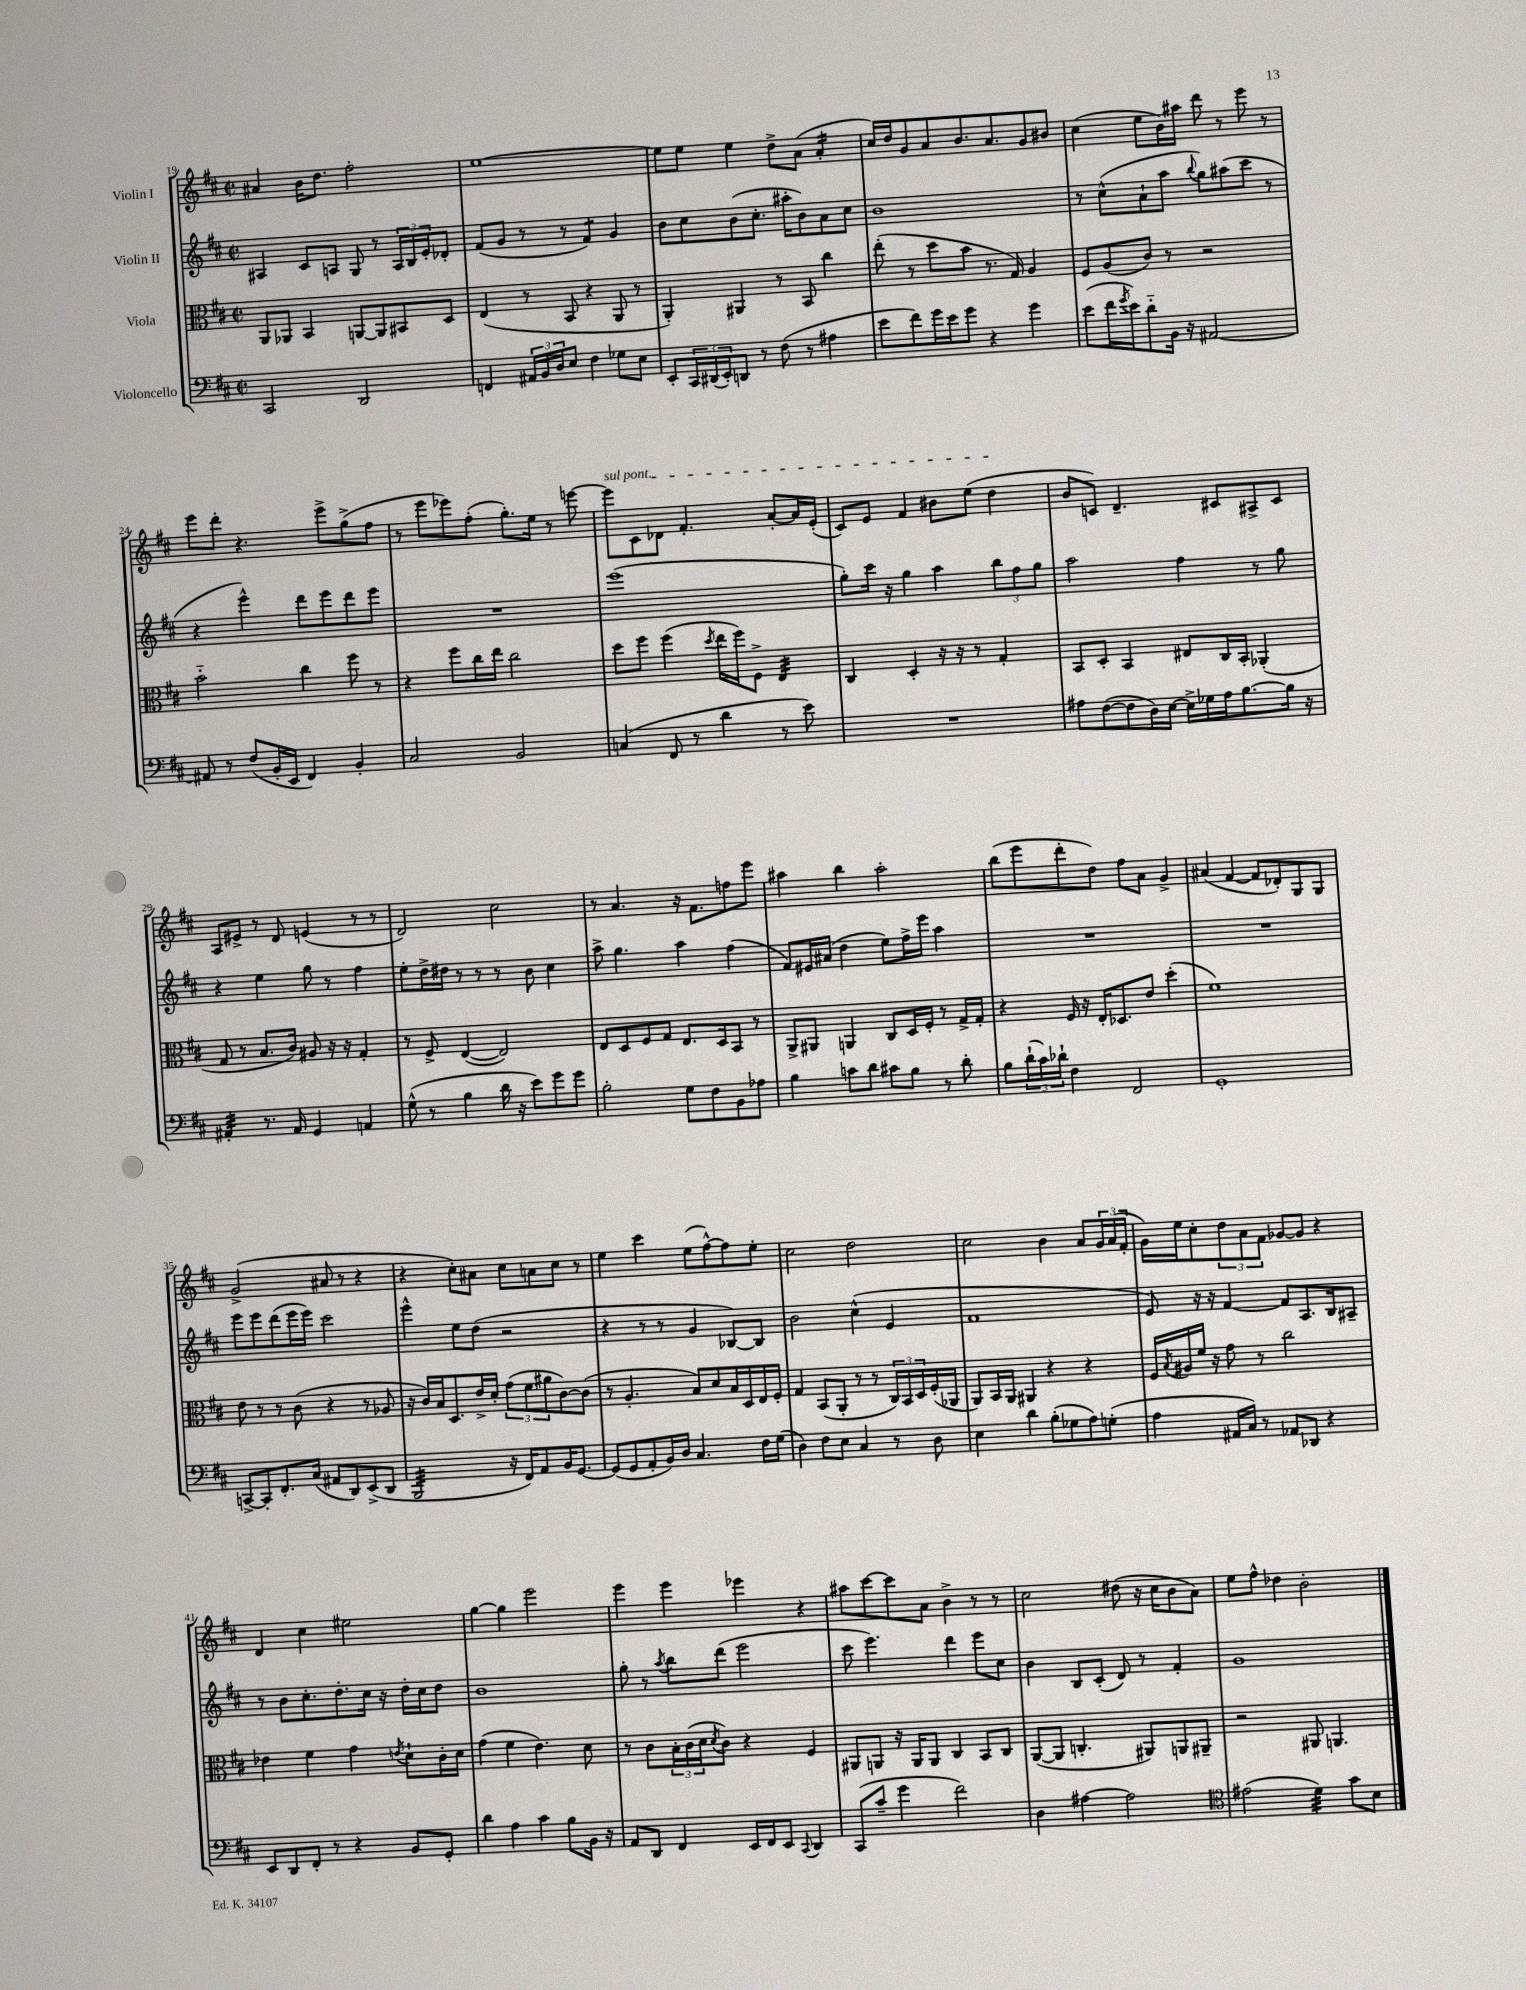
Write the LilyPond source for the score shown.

<<
\new StaffGroup <<
\new Staff = "s0" \with { instrumentName = "Violin I" } {
    \clef treble \key d \major \defaultTimeSignature \time 2/2
    ais'4 b'16 d''8. fis''2-. |
    e''1~ |
    e''8 e''8 e''4 d''8-> a'8( a'4:16-. |
    cis''16) d''16 g'8 a'8 b'8. a'8. g'8 bis'8 |
    cis''4( e''8 b'16) ais''16 d'''8 r8 e'''8 r8 |
    e'''8 d'''8-. r4. e'''8-> g''8->( fis''8 |
    r8 e'''8 ees'''8) fis''8-.( g''8.-.) e''16 r8 e'''8~ |
    \once \override TextSpanner.bound-details.left.text = \markup { \italic "sul pont." } e'''8\startTextSpan cis'8 des'8 fis'4.-. a'8~-. a'16 e'16-.( |
    cis'8) e'8 fis'4 bis'8 e''8( d''4\stopTextSpan |
    b'8 c'8) d'4.-- cis'8 ais8-> cis'8 |
    a8 eis'8-> r8 d'8 e'4( r8 r8 |
    d'2) cis''2 |
    r8 a'4. r16 fis'8. f''8 e'''8 |
    ais''4 b''4 ais''2-. |
    b''8( e'''8 d'''8-. d''8) fis''8 a'8 g'4-> |
    ais'4( fis'4~ fis'8 des'8-.) g8 g8 |
    g'2->( ais'8 r8 r4 |
    r4 cis''8-.) ais'8 cis''8 a'8 cis''8 r8 |
    e''4 cis'''4 e''8( fis''8~-^) fis''8 e''8-. |
    cis''2 d''2 |
    cis''2 b'4 a'8 \tuplet 3/2 { g'16 a'16( fis'16-. } |
    g'16) e''16 cis''8-. \tuplet 3/2 { d''8 a'8 fis'8 } ges'8~ ges'8 r4 |
    d'4 cis''4 eis''2 |
    g''4~ g''4 e'''2 |
    e'''4 e'''4 ees'''4 r4 |
    ais''8 cis'''8~ cis'''8 a'8 b'4-> r8 r8 |
    cis''2 dis''8( r16 cis''16 b'8 a'8) |
    e''8 fis''8-^ des''4 b'2-. \bar "|." |
}
\new Staff = "s1" \with { instrumentName = "Violin II" } {
    \clef treble \key d \major \defaultTimeSignature \time 2/2
    ais4 cis'8 a8 g8 r8 \tuplet 3/2 { a16 b16 e'16-. } des'8-. |
    fis'8( g'8 r8 r8 fis'4:8) g'4 |
    b'8 cis''8 b'8( cis''8.-. ais''16-. b'8) a'8 cis''8 |
    b'1 |
    r8 cis''8-^( a'8-! a''8 \appoggiatura { b''8 } g''8) ais''8( cis'''8 r8 |
    r4 e'''4-^) d'''8 e'''8 d'''8 e'''8 |
    R1 |
    e'''1( |
    g''8-.) cis'''16 r16 g''4 a''4 \tuplet 3/2 { b''8 fis''8 g''8 } |
    a''2 fis''4 r8 g''8 |
    r4 e''4 g''8 r8 fis''4 |
    e''8-. d''16-> dis''16 r8 r8 r8 b'8 cis''4 |
    a''8-> g''4. a''4 fis''4( |
    fis'8) eis'16 ais'16( d''4 e''8) fis''16-> e'''16 a''4 |
    R1 |
    R1 |
    e'''8 e'''8 d'''8( e'''16 e'''16) cis'''2 |
    e'''4-^ e''8 d''8( r2 |
    r4 r8 r8 g'4 bes8~) bes8 |
    b'2 cis''4-^( e'4 |
    fis'1 |
    e'8) r16 r16 fis'4~ fis'8 a8. b16 ais8-- |
    r8 b'8 cis''8.-. d''8.-. cis''16 r16 d''16-. cis''16 d''8 |
    b'1 |
    g''8-. r8 \acciaccatura { a''8 } b''8 d'''8( e'''2 |
    cis'''8 e'''4.) d'''4 e'''8 cis''8 |
    b'4 b8 cis'8-.( d'8) r8 fis'4-. |
    g'1 \bar "|." |
}
\new Staff = "s2" \with { instrumentName = "Viola" } {
    \clef alto \key d \major \defaultTimeSignature \time 2/2
    a,8 aes,8 b,4 a,8~ a,8 bis,8 d8 |
    e4( r8 b,8 r4 a,8 r8 |
    a,4-.) ais,4 r8 b,8 cis''4 |
    e''8-.( r8 d''8 b'8 r8. g16) a4 |
    fis8 a8( cis'8) r8 r2 |
    b'2-_ cis''4 fis''8 r8 |
    r4 fis''8 cis''16 e''16 cis''2 |
    d''8 fis''8 fis''4( \acciaccatura { d''8 } e''16 fis''16) fis8-> e4:32 |
    cis4 d4-. r16 r16 r8 g4-. |
    b,8 d8-. b,4 eis8 cis16 b,16-. aes,4-.( |
    g8 r8 b8. cis'16) ais8 r16 r16 g4-. |
    r8 fis8-> e4~( e2) |
    e8 d8 fis8 g8 e8. d16 b,8 r8 |
    a,8-> ais,8 a,4 cis8 d16 fis16-. r8 g16-> g16-. |
    r4 fis16 r16 e16-. des8. e'8 d''4-.( |
    fis'1) |
    e'8 r8 r8 cis'8( r4 r8 aes8 |
    r16 cis'16) b16 d8. e'16-> d'16-. \tuplet 3/2 { g'8( fis'8 ais'8 } cis'8~) cis'8( |
    r8 a4.-. b8) d'8 b16 d16 e16 fis16-. |
    g4 b,8( a,8-. r8 r8 \tuplet 3/2 { cis16) b,16 d16 } fis16-.( aes,16 |
    a,8) b,16 a,16 ais,4 r4 r4 |
    fis16 \acciaccatura { b8 } ais16 fis'16 r16 g'8 r8 cis''2 |
    ees'4 fis'4 g'4 \acciaccatura { e'8 } d'8-! cis'16-. d'16 |
    g'4( fis'4 e'4.) d'8 |
    r8 cis'8 \tuplet 3/2 { b16-. cis'16( d'16 } \acciaccatura { d'8 } cis'8) r4 fis4 |
    ais,8 a,8 r16 a,16 a,8 cis4 b,8 cis8 |
    a,8~( a,8 c4.-. ais,8) a,8 ais,8-- |
    r2 ais,8 a,4. \bar "|." |
}
\new Staff = "s3" \with { instrumentName = "Violoncello" } {
    \clef bass \key d \major \defaultTimeSignature \time 2/2
    cis,2 d,2 |
    f,4 \tuplet 3/2 { ais,16 b,16 d16 } e8 fis4 ges8 e8 |
    e,8-. \tuplet 3/2 { cis,16 dis,16( e,16-.) } d,8 r8 fis8( r8 ais4 |
    e'8 fis'8) g'16 e'16 g'8 r4 g'4 |
    e'8( fis'16 \acciaccatura { g'8 } e'16) d'8-_ b,16 r16 ais,2~ |
    ais,8 r8 fis8( b,16-. e,16 fis,4) b,4-. |
    cis2 b,2 |
    c4( fis,8 r8 d'4 r8 e'8) |
    R1 |
    ais8 fis8~( fis8 d16) e16~ e16-> ges16 ais16 b8.~ b16 r16 |
    ais,4:32-. r8. ais,16 g,4 a,4 |
    g8-^( r8 b4 d'16 r16 e'8) g'8 g'8 |
    b2-. g8 fis8 b,8 aes8 |
    b4 c'8 d'8 cis'8 b8 r8 d'8-. |
    b8 \tuplet 3/2 { d'16-!( cis'16) des'16-! } fis4 fis,2 |
    g,1-. |
    c,8~-> c,8-. fis,8.-. cis16( ais,8 d,8) e,8->( d,8 |
    b,,2:32 r16 fis,16) a,8 b,16 g,8.~ |
    g,8( g,8 a,8-. b,16) d16 cis4. fis16 g16( |
    d4) fis8 e8 cis4 r8 d8 |
    e4 d'4 b8-.( ges8 a8) g8-.( |
    a4 ais,16 cis16) r8 aes,8 des,8 r4 |
    e,8 d,8 fis,8-. r8 r4 b,8 g,8-. |
    d'4 a4 cis'4 b8 b,16 r16 |
    a,8 d,8 fis,4 e,16 fis,16 e,8 \appoggiatura { cis,8 } d,4 |
    cis,8( cis'8-- g'4 fis'2) |
    d4 ais4~ ais2 |
    \clef tenor eis'2( d'4:32) g'8 b8 \bar "|." |
}
>>
>>
\layout { \context { \Score currentBarNumber = #19 } }
